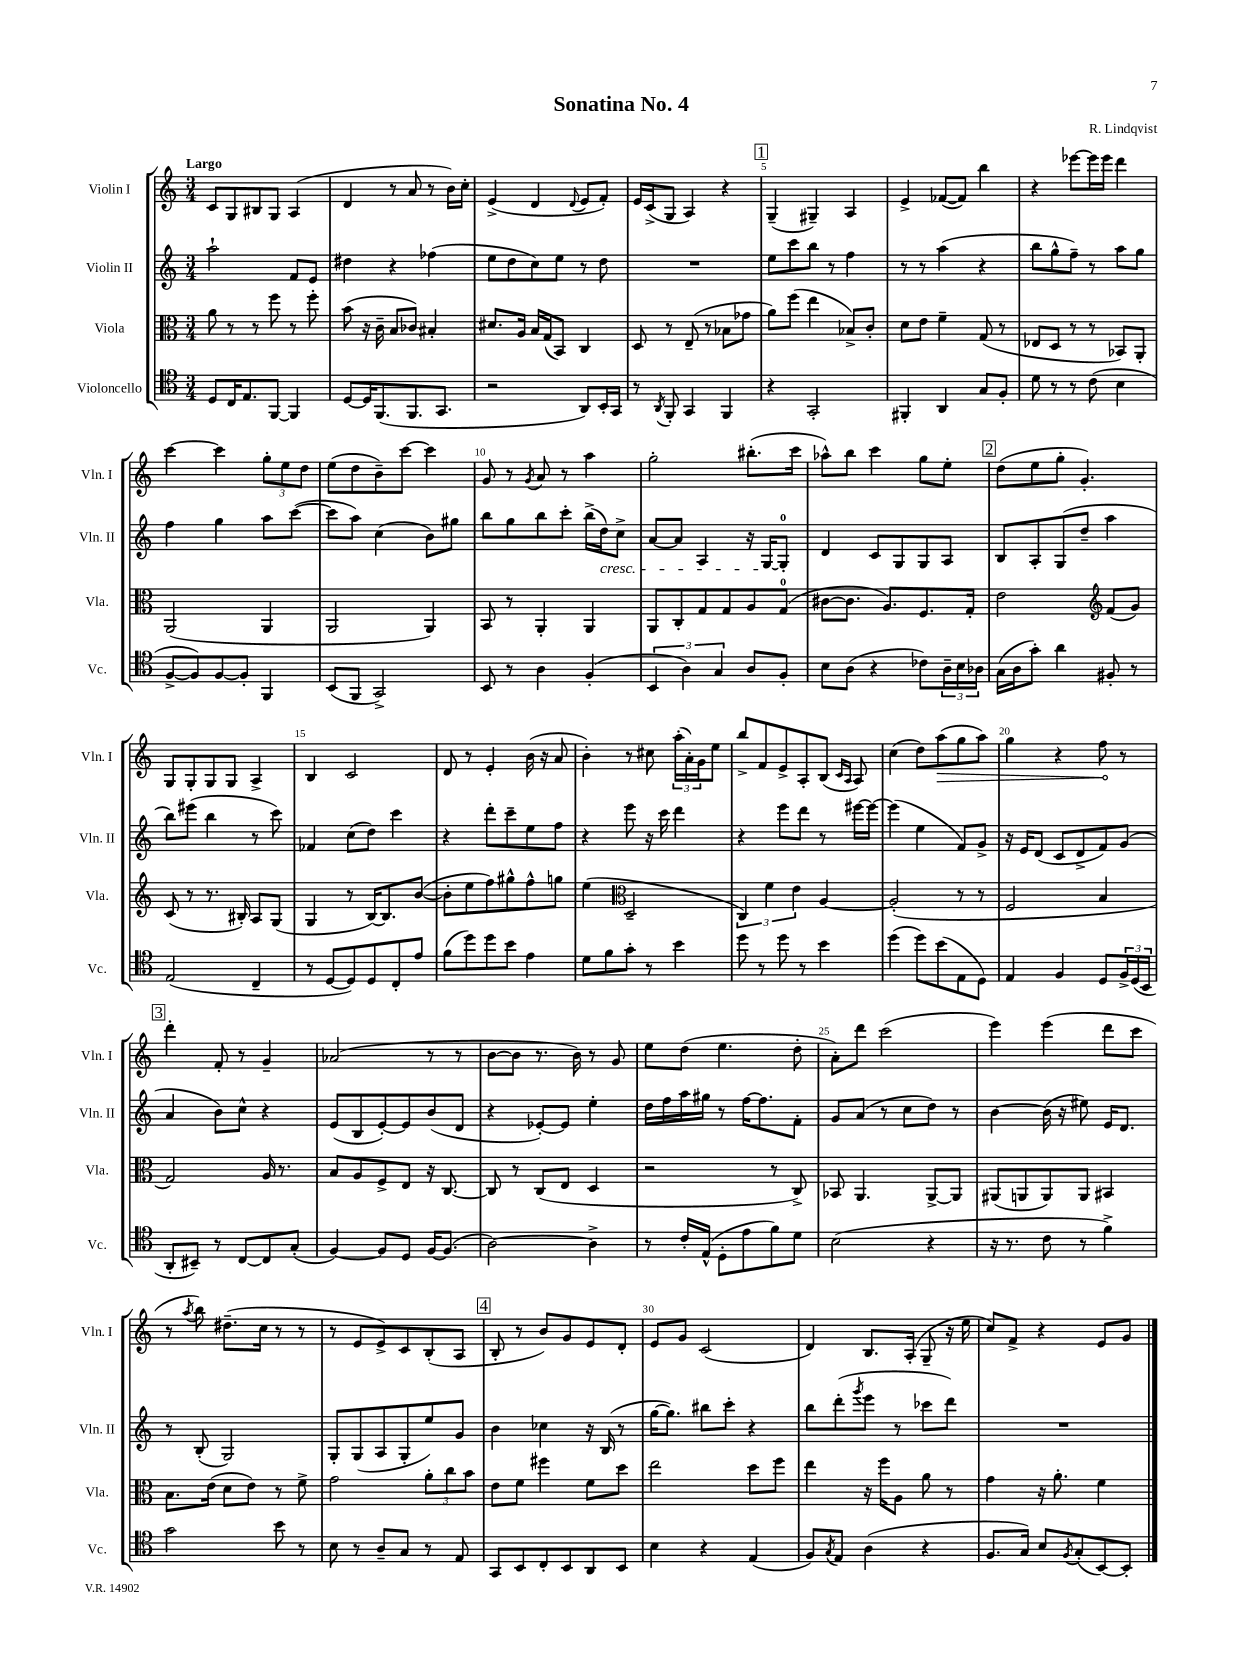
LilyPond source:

\header { title = "Sonatina No. 4" composer = "R. Lindqvist" }
<<
\new StaffGroup <<
\new Staff = "s0" \with { instrumentName = "Violin I" shortInstrumentName = "Vln. I" } {
    \clef treble \key c \major \numericTimeSignature \time 3/4 \tempo "Largo"
    c'8 g8 bis8 g8 a4( |
    d'4 r8 a'8 r8 b'16) c''16-. |
    e'4->( d'4 \appoggiatura { d'8 } e'8 f'8-.) |
    e'16 c'16->( g8 a4) r4 |
    \mark \markup { \box "1" } g4--( gis4--) a4 |
    e'4-> fes'8~( fes'8) b''4 |
    r4 ees'''8~ ees'''16 ees'''16 d'''4 |
    c'''4~ c'''4 \tuplet 3/2 { g''8-. e''8 d''8 } |
    e''8( d''8 b'8--) c'''8~ c'''4 |
    g'8 r8 \acciaccatura { g'8 } a'8 r8 a''4 |
    g''2-. bis''8.-.( c'''16 |
    aes''8-^) b''8 c'''4 g''8 e''8-. |
    \mark \markup { \box "2" } d''8( e''8 g''8-. g'4.-.) |
    g8 g8-. g8 g8 a4-> |
    b4 c'2 |
    d'8 r8 e'4-. b'16( r16 a'8 |
    b'4-.) r8 cis''8 \tuplet 3/2 { a''16-.( a'16-.) g'16 } e''8 |
    b''8-> f'8 e'8-> a8-. b8( \grace { c'16 a16 } a8) |
    c''4( d''8) \once \override Hairpin.circled-tip = ##t a''8\>( g''8 a''8) |
    g''4 r4 f''8\! r8 |
    \mark \markup { \box "3" } d'''4-. f'8-. r8 g'4-- |
    aes'2( r8 r8 |
    b'8~ b'8 r8. b'16) r8 g'8 |
    e''8 d''8( e''4. d''8-. |
    a'8-.) d'''8 c'''2( |
    e'''4) e'''4( d'''8 c'''8 |
    r8 \acciaccatura { a''8 } b''8) dis''8.--( c''16 r8 r8 |
    r8 e'8 e'8->) c'8 b8-.( a8 |
    \mark \markup { \box "4" } b8-. r8 b'8) g'8 e'8 d'8-. |
    e'8 g'8 c'2( |
    d'4) b8. a16-.( g8-- r16 e''16 |
    c''8) f'8-> r4 e'8 g'8 \bar "|." |
}
\new Staff = "s1" \with { instrumentName = "Violin II" shortInstrumentName = "Vln. II" } {
    \clef treble \key c \major \numericTimeSignature \time 3/4
    a''2-! f'8 e'8 |
    dis''4 r4 fes''4( |
    e''8 d''8 c''8) e''8 r8 d''8 |
    R2. |
    \mark \markup { \box "1" } e''8 c'''8 b''8 r8 f''4 |
    r8 r8 a''4( r4 |
    b''8 g''8-^ f''8--) r8 a''8 g''8 |
    f''4 g''4 a''8 c'''8~( |
    c'''8 a''8) c''4( b'8) gis''8 |
    b''8 g''8 b''8 c'''8-. b''16->( d''16\cresc) c''8-> |
    a'8~ a'8 a4 r16 g16~\! g8-0-. |
    d'4 c'8 g8 g8 a8 |
    \mark \markup { \box "2" } b8 a8-. g8( d''8-- a''4 |
    b''8) eis'''8( b''4 r8 c'''8) |
    fes'4 c''8( d''8) c'''4 |
    r4 d'''8-. c'''8-- e''8 f''8 |
    r4 e'''8 r16 c'''16 d'''4 |
    r4 e'''8 d'''8 r8 eis'''16~ eis'''16~ |
    eis'''4( e''4 f'8) g'8-> |
    r16 e'16 d'8( c'8 d'8-> f'8) g'8( |
    \mark \markup { \box "3" } a'4 b'8) c''8-^ r4 |
    e'8( b8 e'8~-.) e'8 b'8( d'8 |
    r4 ees'8~-.) ees'8 e''4-. |
    d''16 f''16 a''16 gis''16 r8 f''16~ f''8. f'8-. |
    g'8 a'8( r8 c''8 d''8) r8 |
    b'4~ b'16( r16 eis''8) e'16 d'8. |
    r8 b8-.( g2) |
    g8-. g8( a8 g8-. e''8) g'8 |
    \mark \markup { \box "4" } b'4 ces''4 r16 b16( r8 |
    g''16~ g''8.) bis''8 c'''8-. r4 |
    b''8 d'''8-.( \acciaccatura { g'''8 } e'''8 r8 ces'''8 d'''8) |
    R2. \bar "|." |
}
\new Staff = "s2" \with { instrumentName = "Viola" shortInstrumentName = "Vla." } {
    \clef alto \key c \major \numericTimeSignature \time 3/4
    a'8 r8 r8 f''8 r8 f''8-. |
    b'8( r16 c'16-- b8 ces'8) bis4-. |
    dis'8. a16 b16 g16( b,8) c4 |
    d8 r8 e8--( r8 bes8 ges'8 |
    \mark \markup { \box "1" } a'8) f''8( e''4 bes8->) c'8-. |
    d'8 e'8 f'4-- g8( r8 |
    ees8 d8 r8 r8 bes,8) a,8-. |
    a,2( a,4 |
    a,2 a,4) |
    b,8 r8 a,4-. a,4 |
    a,8 c8-. g8 g8 a8 g8-0( |
    cis'8~ cis'8. a8.) f8. g16-. |
    \mark \markup { \box "2" } e'2 \clef treble f'8( g'8) |
    c'8( r8 r8. bis16-.) a8 g8( |
    g4 r8 b16~) b8. b'8~( |
    b'8-. e''8 f''8) gis''8-^ f''8-^ g''8 |
    e''4( \clef alto d2-- |
    \tuplet 3/2 { c4) f'4 e'4 } a4~ |
    a2-.( r8 r8 |
    f2 b4 |
    \mark \markup { \box "3" } g2) a16 r8. |
    b8 a8 f8-> e8 r16 c8.~ |
    c8 r8 c8( e8 d4 |
    r2 r8 c8->) |
    bes,8 a,4. a,8~-> a,8 |
    ais,8( a,8 a,8) a,8 bis,4 |
    b8. e'16( d'8 e'8) r8 f'8-> |
    g'2 \tuplet 3/2 { a'8-. c''8 b'8 } |
    \mark \markup { \box "4" } e'8 f'8 fis''4 f'8 d''8 |
    e''2 d''8 f''8 |
    e''4 r16 f''16 a8 a'8 r8 |
    g'4 r16 a'8.-. f'4 \bar "|." |
}
\new Staff = "s3" \with { instrumentName = "Violoncello" shortInstrumentName = "Vc." } {
    \clef tenor \key c \major \numericTimeSignature \time 3/4
    d8 c16 e8. f,8~ f,4 |
    d8~ d16 f,8.( f,8. g,8. |
    r2 a,8) b,16-. g,16 |
    r8 \acciaccatura { a,8 } f,8-. g,4 f,4 |
    \mark \markup { \box "1" } r4 g,2-. |
    fis,4-. a,4 g8 f8-. |
    d'8 r8 r8 c'8( b4 |
    f8~-> f8) f8~ f8-. f,4 |
    b,8( f,8 g,2->) |
    b,8 r8 a4 f4-.( |
    \tuplet 3/2 { b,4 a4) g4 } a8 f8-. |
    b8 a8( r4 ces'8) \tuplet 3/2 { a16-- b16 aes16 } |
    \mark \markup { \box "2" } g16( a16 g'8-.) a'4 fis8-. r8 |
    e2( c4-- |
    r8 d8~ d8) d8 c8-. e'8 |
    f'8( d''8) d''8 b'8 e'4 |
    d'8 f'8 g'8-. r8 b'4 |
    d''8 r8 d''8 r8 b'4 |
    d''4( d''8) b'8( e8 d8) |
    e4 f4 d8 \tuplet 3/2 { f16-> d16( b,16 } |
    \mark \markup { \box "3" } a,8-. bis,8--) r8 c8~ c8 g8-.( |
    f4~) f8 d8 f16~ f8.( |
    a2~) a4-> |
    r8 c'16-. e16-^( d8-. e'8 f'8) d'8 |
    b2( r4 |
    r16 r8. c'8 r8 f'4->) |
    g'2 b'8 r8 |
    b8 r8 a8-- g8 r8 e8 |
    \mark \markup { \box "4" } g,8 b,8 c8-. b,8 a,8 b,8 |
    b4 r4 e4( |
    f8) \acciaccatura { g8 } e8 a4( r4 |
    f8. g16) b8 \acciaccatura { f8 } g8-.( b,8~) b,8-. \bar "|." |
}
>>
>>
\layout { \context { \Score \override BarNumber.break-visibility = ##(#f #t #t) barNumberVisibility = #(every-nth-bar-number-visible 5) } }
